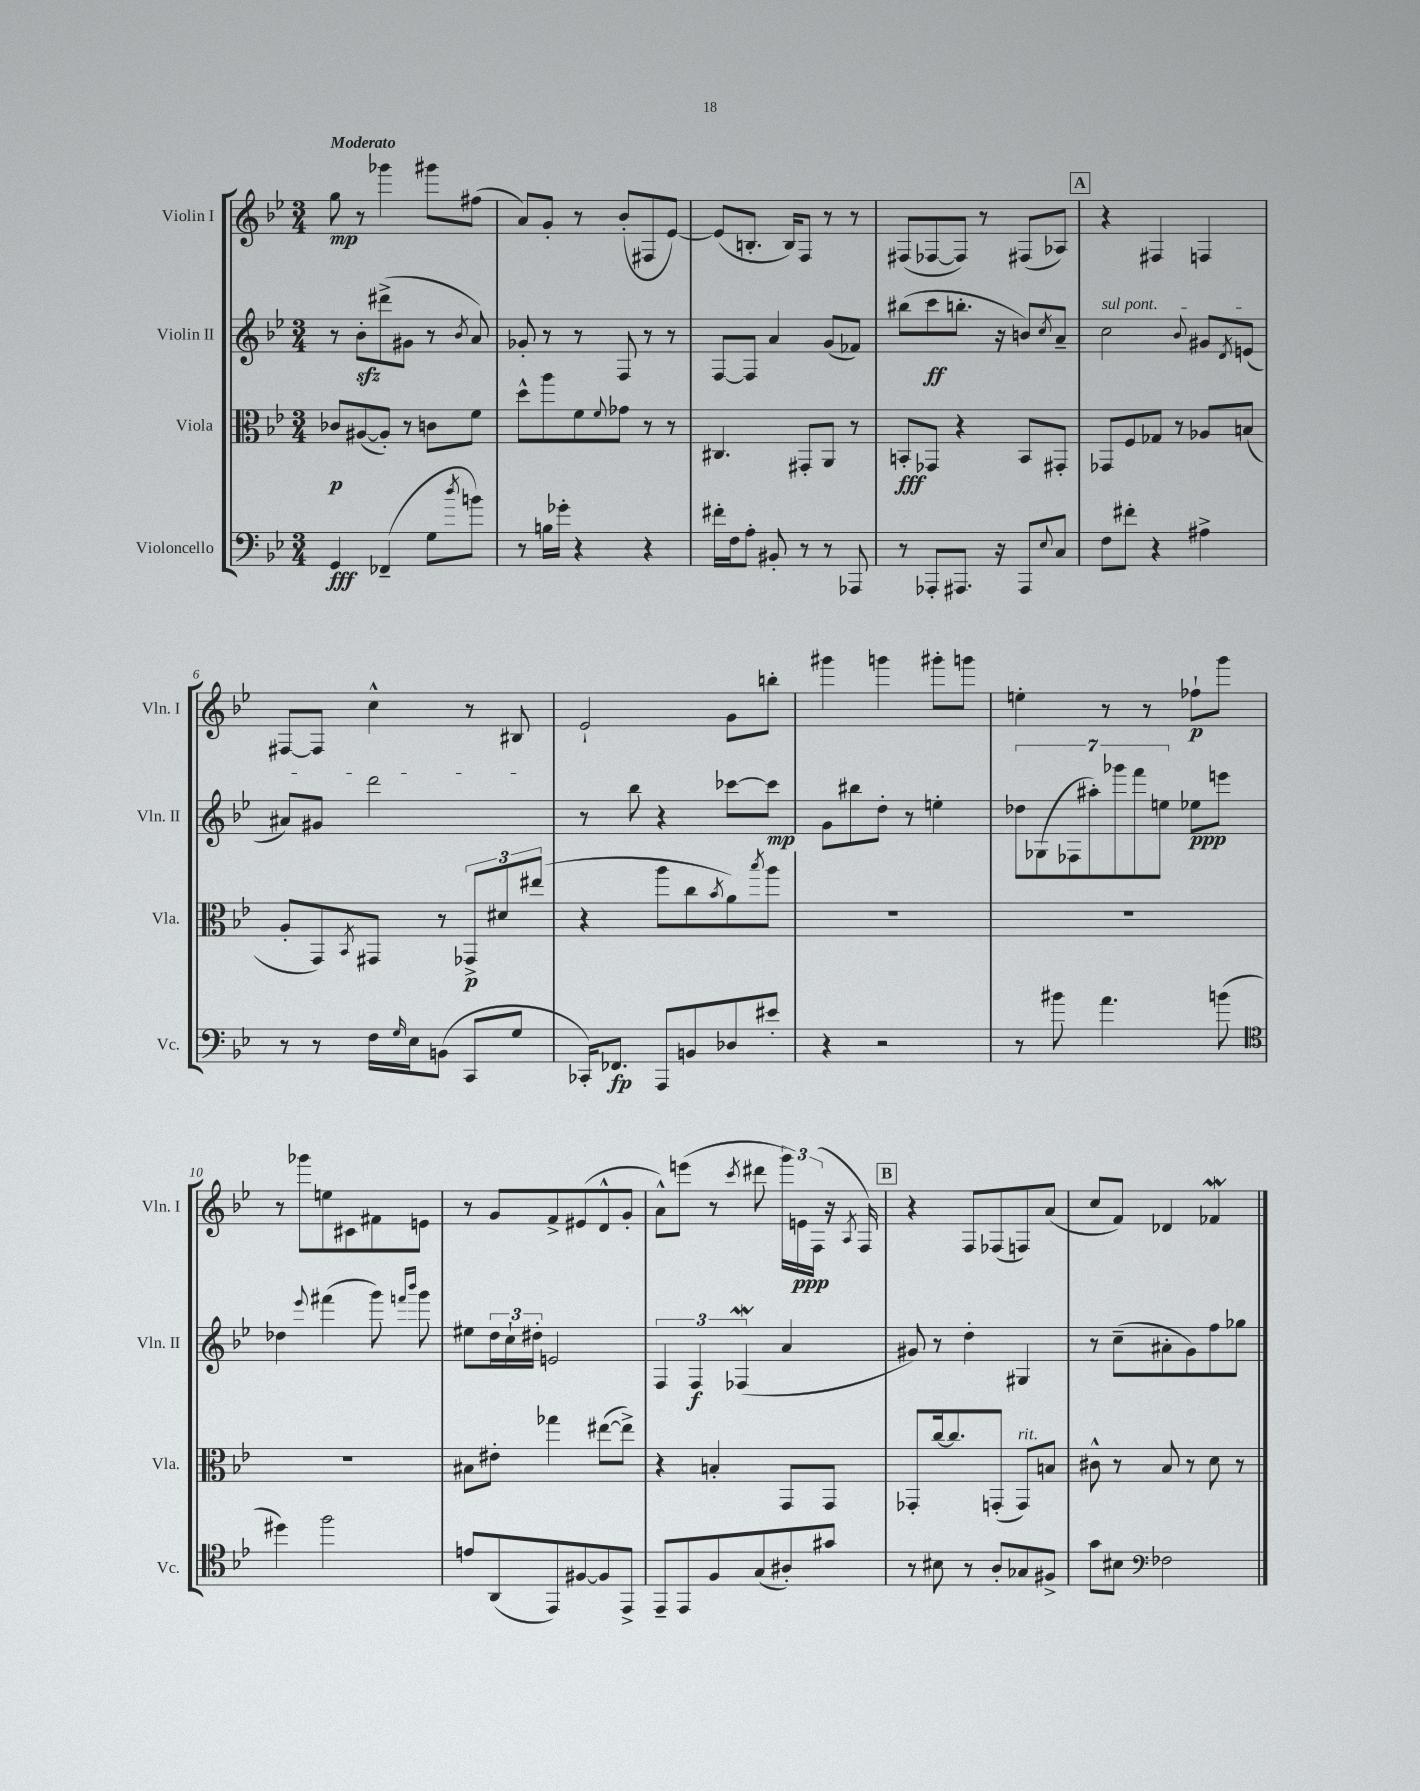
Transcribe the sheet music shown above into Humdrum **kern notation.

**kern	**kern	**kern	**kern
*staff4	*staff3	*staff2	*staff1
*clefF4	*clefC3	*clefG2	*clefG2
*k[b-e-]	*k[b-e-]	*k[b-e-]	*k[b-e-]
*M3/4	*M3/4	*M3/4	*M3/4
4GG	8c-	8r	8gg
.	([8A#	8b-'	8r
(4FF-~	8A#'])	(8ddd#^	4ggg-
.	8r	8g#	.
8G	8c	8r	8ggg#
8qdd	.	8qb-	.
8b)	8f	8a)	(8ff#
=	=	=	=
8r	8dd^^	8g-'	8a)
16B	8aa	8r	8g'
16g-'	.	.	.
4r	8f	8r	8r
.	8qqf	.	.
.	8g-	8F	(8b-'
4r	8r	8r	8F#
.	8r	8r	[8e-)
=	=	=	=
16f#'	4.C#	[8F	(8e-]
16F	.	.	.
8A'	.	8F]	8.B'
8BB#'	.	4a	.
.	.	.	16B)
8r	8GG#'	.	8F
8r	8AA	(8g	8r
8AAA-	8r	8f-)	8r
=	=	=	=
8r	8BB'	(8bb#	(8F#
8AAA-'	8GG-	8ccc	[8F-
8.AAA#	4r	8.bb'	8F-])
.	.	.	8r
16r	.	16r	.
8AAA#	8BB	8b)	(8F#
8qqE-	.	8qcc	.
8C	8GG#'	8a~	8A-)
=	=	=	=
8F	8GG-	2cc	4r
8f#'	8F	.	.
4r	8G-	.	4F#
.	8r	.	.
.	.	8qqb-	.
4A#^	8A-	8g#	4F
.	.	8qd	.
.	(8B	(8e	.
=	=	=	=
8r	8A'	8a#)	[8F#
8r	8GG)	8g#	8F#]
.	8qBB-	.	.
16F	8GG#	2ddd	4cc^^
16qqG	.	.	.
16E-	.	.	.
(8BB	8r	.	.
8CC	12GG-^	.	8r
.	12d#	.	.
8G	.	.	8B#
.	(12ee#	.	.
=	=	=	=
16CC-')	4r	8r	2e-`
8.FF-	.	.	.
.	.	8bb-	.
8AAA	8aa	4r	.
8BB	8cc	.	.
.	8qb-	.	.
8D-	8a)	[8ccc-	8g
.	8qbb-	.	.
8e#'	8aa	8ccc-]	8bb'
=	=	=	=
4r	2.r	8g	4ggg#
.	.	8bb#	.
2r	.	8dd'	4ggg
.	.	8r	.
.	.	4ee'	8ggg#'
.	.	.	8ggg
=	=	=	=
8r	2.r	14dd-	4ee'
.	.	(14G-	.
8b#	.	.	.
.	.	14F-	.
.	.	14aa#')	.
4.a	.	.	8r
.	.	14ggg-	.
.	.	14fff	.
.	.	.	8r
.	.	14ee	.
.	.	8ee-	8ff-`
(8b	.	8eee	8ggg
=	=	=	=
*clefC4	*	*	*
4dd#)	2.r	4dd-	8r
.	.	.	8ggg-
.	.	8qqeee-	.
2ff	.	(4fff#	8ee
.	.	.	8c#
.	.	8ggg)	8f#
.	.	16qqfff	.
.	.	16qqbbb-	.
.	.	8ggg	8e
=	=	=	=
8e	8B#	8ee#	8r
(8AA	8e#'	24dd	8g
.	.	24cc`	.
.	.	24dd#'	.
8EE-)	4gg-	2e	8f^
[8F#	.	.	(8e#
8F#]	([8ee#	.	8d^^
8EE-^	8ee#^])	.	8g'
=	=	=	=
8EE-~	4r	6F	8a^^)
8EE-	.	.	(8eee
.	.	6F	.
8F	4B'	.	8r
.	.	(6F-	.
.	.	.	8qccc
(8G	.	.	8ddd#
8A#')	8GG	4a	24ggg)
.	.	.	24e
.	.	.	(24F
8g#	8GG	.	16r
.	.	.	8qA
.	.	.	16F)
=	=	=	=
8r	8GG-'	8g#)	4r
8B#	[16cc	8r	.
.	8.cc]	.	.
8r	.	4dd'	8F
8A'	(8GG'	.	(8F-
8G-	8GG)	4G#	8F)
8F#^	8B	.	(8a
=	=	=	=
8g	8c#^^	8r	8cc
8B#	8r	(8cc~	8f)
*clefF4	*	*	*
2F-	8B-	8a#'	4d-
.	8r	8g)	.
.	8d	8ff	4f-
.	8r	8gg-	.
==	==	==	==
*-	*-	*-	*-
